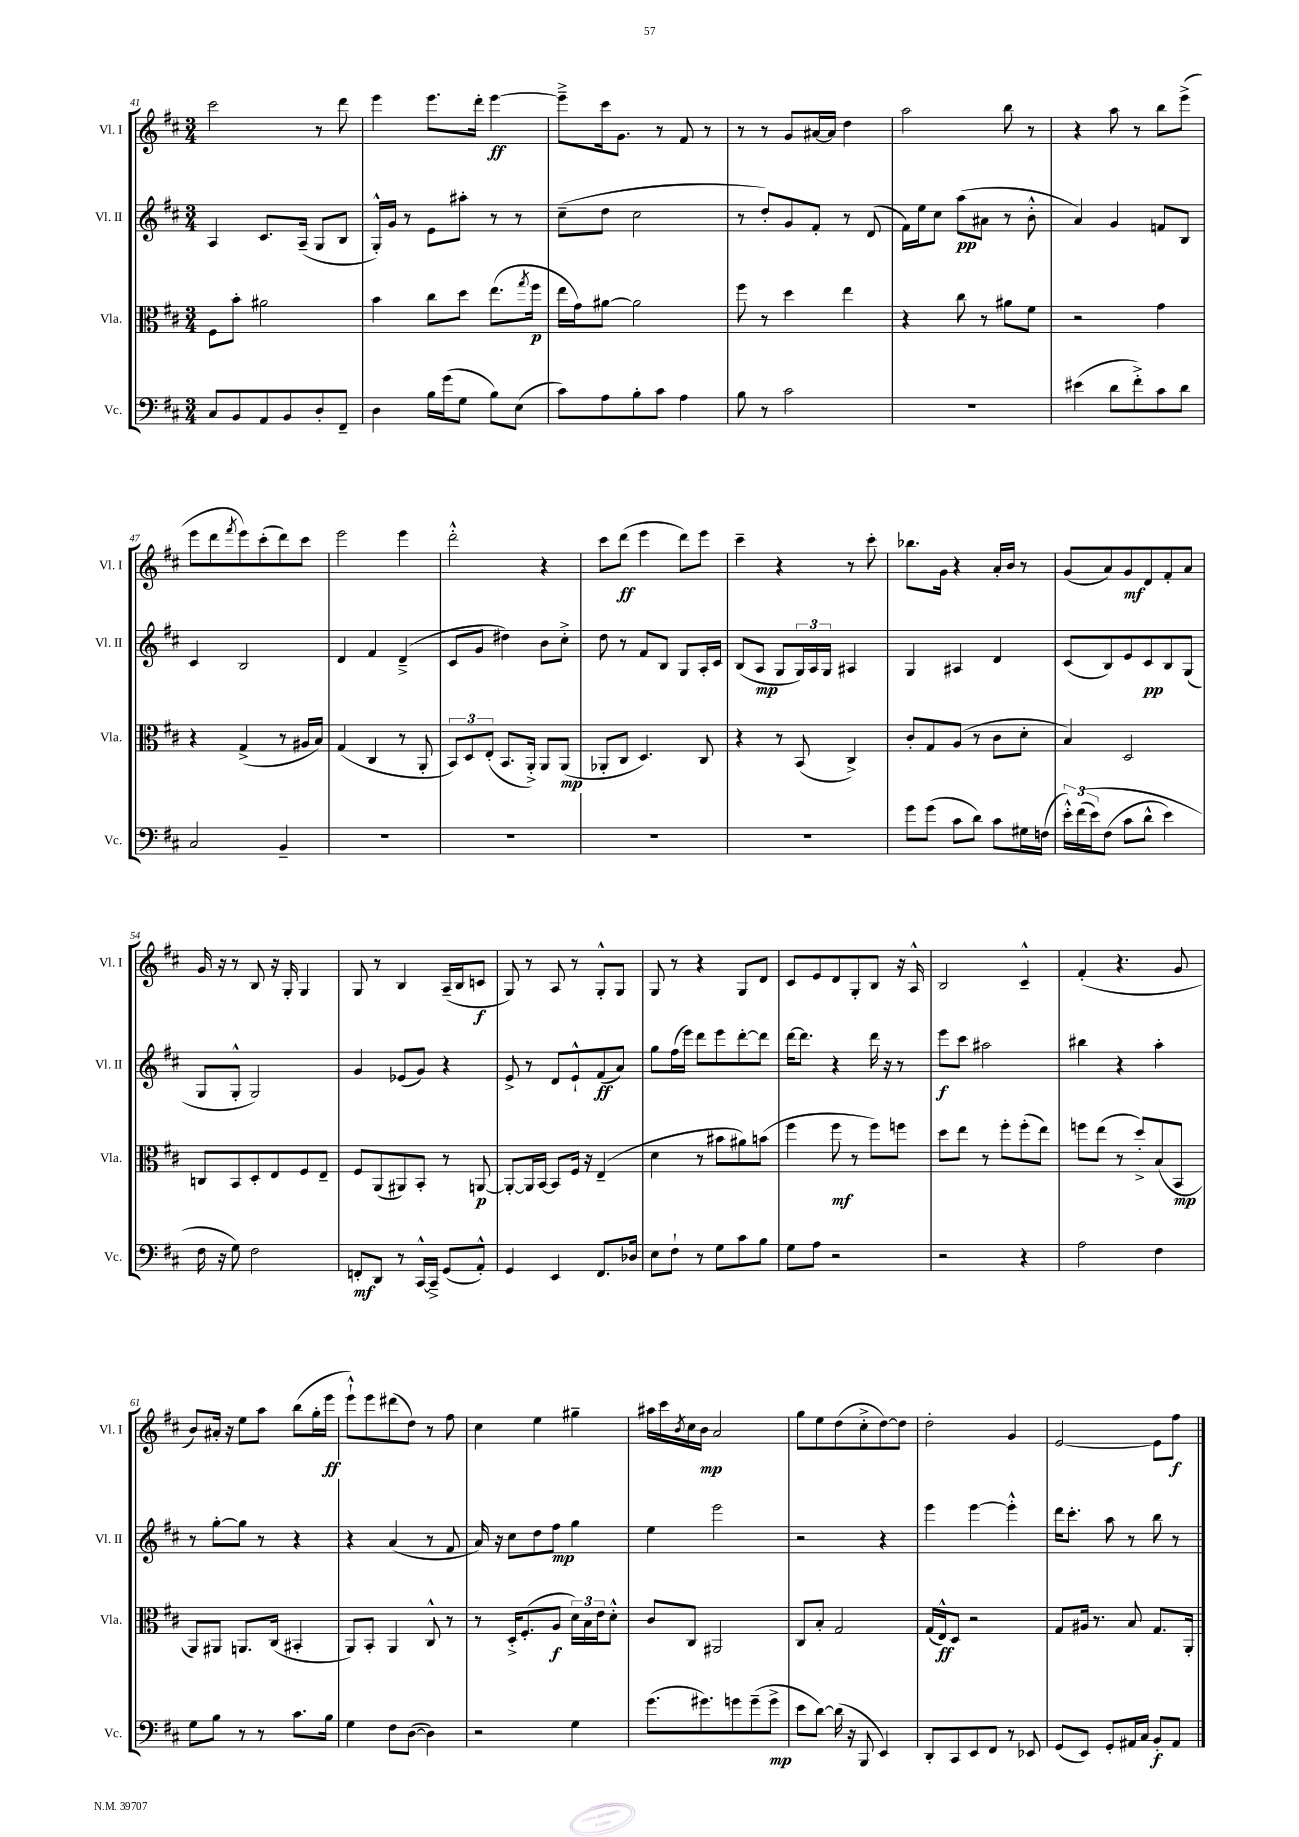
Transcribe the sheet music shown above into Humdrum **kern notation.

**kern	**dynam	**kern	**dynam	**kern	**dynam	**kern	**dynam
*part4	*part4	*part3	*part3	*part2	*part2	*part1	*part1
*staff4	*staff4	*staff3	*staff3	*staff2	*staff2	*staff1	*staff1
*I"Vc.	*	*I"Vla.	*	*I"Vl. II	*	*I"Vl. I	*
*I'Vc.	*	*I'Vla.	*	*I'Vl. II	*	*I'Vl. I	*
*clefF4	*	*clefC3	*	*clefG2	*	*clefG2	*
*k[f#c#]	*	*k[f#c#]	*	*k[f#c#]	*	*k[f#c#]	*
*M3/4	*	*M3/4	*	*M3/4	*	*M3/4	*
=41	=41	=41	=41	=41	=41	=41	=41
8C#/L	.	8F#\L	.	4A/	.	2ccc#\	.
8BB/	.	8b'\J	.	.	.	.	.
8AA/	.	2a#X\	.	8.c#/L	.	.	.
8BB/	.	.	.	.	.	.	.
.	.	.	.	(16A~/Jk	.	.	.
8D'/	.	.	.	8G/L	.	8r	.
8FF#~/J	.	.	.	8B/J	.	8ddd\	.
=42	=42	=42	=42	=42	=42	=42	=42
4D\	.	4b\	.	16G'^^/LL)	.	4eee\	.
.	.	.	.	16g/JJ	.	.	.
.	.	.	.	8r	.	.	.
16B\LL	.	8cc#\L	.	8e\L	.	8.eee\L	.
(16g\J	.	.	.	.	.	.	.
8G\J	.	8dd\J	.	8aa#X'\J	.	.	.
.	.	.	.	.	.	16ddd'\Jk	.
8B\L)	.	(8.ee\L	.	8r	.	[4eee\	ff
(8E\J	.	.	.	8r	.	.	.
.	.	8qgg/	.	.	.	.	.
.	.	16ff#\Jk	p	.	.	.	.
=43	=43	=43	=43	=43	=43	=43	=43
8c#\L)	.	16ee\LL	.	(8cc#~\L	.	8eee~^\L]	.
.	.	16g\J)	.	.	.	.	.
8A\	.	[8a#X\J	.	8dd\J	.	16ccc#\k	.
.	.	.	.	.	.	8.g\J	.
8B'\	.	2a#\]	.	2cc#\	.	.	.
8c#\J	.	.	.	.	.	8r	.
4A\	.	.	.	.	.	8f#/	.
.	.	.	.	.	.	8r	.
=44	=44	=44	=44	=44	=44	=44	=44
8B\	.	8ff#\	.	8r	.	8r	.
8r	.	8r	.	8dd'/L)	.	8r	.
2c#\	.	4dd\	.	8g/	.	8g/L	.
.	.	.	.	8f#'/J	.	[16a#X/L	.
.	.	.	.	.	.	16a#/JJ]	.
.	.	4ee\	.	8r	.	4dd\	.
.	.	.	.	(8d/	.	.	.
=45	=45	=45	=45	=45	=45	=45	=45
2.r	.	4r	.	16f#\LL)	.	2aa\	.
.	.	.	.	16ee\J	.	.	.
.	.	.	.	8cc#\J	.	.	.
.	.	8cc#\	.	(8aa\L	pp	.	.
.	.	8r	.	8a#X\J	.	.	.
.	.	8a#X\L	.	8r	.	8bb\	.
.	.	8f#\J	.	8b'^^\	.	8r	.
=46	=46	=46	=46	=46	=46	=46	=46
(4e#X\	.	2r	.	4a/)	.	4r	.
8d\L	.	.	.	4g/	.	8aa\	.
8f#'^\)	.	.	.	.	.	8r	.
8c#\	.	4g\	.	8fn/L	.	8bb\L	.
8d\J	.	.	.	8B/J	.	(8eee^\J	.
!!LO:LB:g=z
=47	=47	=47	=47	=47	=47	=47	=47
2C#/	.	4r	.	4c#/	.	8eee\L	.
.	.	.	.	.	.	8ddd\	.
.	.	.	.	.	.	8qfff#/	.
.	.	(4G^/	.	2B/	.	8eee\)	.
.	.	.	.	.	.	(8ccc#'\	.
4BB~/	.	8r	.	.	.	8ddd\)	.
.	.	16A#X/LL	.	.	.	8ccc#\J	.
.	.	16B/JJ)	.	.	.	.	.
=48	=48	=48	=48	=48	=48	=48	=48
2.r	.	(4G/	.	4d/	.	2eee\	.
.	.	4C#/	.	4f#/	.	.	.
.	.	8r	.	(4d~^/	.	4eee\	.
.	.	8AA'/	.	.	.	.	.
=49	=49	=49	=49	=49	=49	=49	=49
2.r	.	12BB/L)	.	8c#/L	.	2ddd'^^\	.
.	.	12D/	.	.	.	.	.
.	.	.	.	8g/J	.	.	.
.	.	(12E'/J	.	.	.	.	.
.	.	8.BB/L	.	4dd#X\)	.	.	.
.	.	16AA'^/Jk)	.	.	.	.	.
.	.	8AA/L	.	8b\L	.	4r	.
.	.	(8AA/J	mp	8cc#'^\J	.	.	.
=50	=50	=50	=50	=50	=50	=50	=50
2.r	.	8AA-X'/L	.	8dd\	.	8ccc#\L	.
.	.	8C#/J	.	8r	.	(8ddd\J	ff
.	.	4.D/)	.	8f#/L	.	4eee\	.
.	.	.	.	8B/J	.	.	.
.	.	.	.	8G/L	.	8ddd\L)	.
.	.	8C#/	.	16A'/L	.	8eee\J	.
.	.	.	.	16c#/JJ	.	.	.
=51	=51	=51	=51	=51	=51	=51	=51
2.r	.	4r	.	(8B/L	.	4ccc#~\	.
.	.	.	.	8A/J	mp	.	.
.	.	8r	.	8G/L	.	4r	.
.	.	(8BB/	.	24G/L)	.	.	.
.	.	.	.	24A/	.	.	.
.	.	.	.	24G/JJ	.	.	.
.	.	4C#^/)	.	4A#X/	.	8r	.
.	.	.	.	.	.	8ccc#'\	.
=52	=52	=52	=52	=52	=52	=52	=52
8g\L	.	8c#'/L	.	4G/	.	8.bb-X\L	.
(8g\J	.	8G/	.	.	.	.	.
.	.	.	.	.	.	16g\Jk	.
8c#\L	.	(8A/J	.	4A#X/	.	4r	.
8d\J)	.	8r	.	.	.	.	.
8c#\L	.	8c#\L	.	4d/	.	16a'/LL	.
.	.	.	.	.	.	16b/JJ	.
16G#X\L	.	8d'\J	.	.	.	8r	.
(16Fn\JJ	.	.	.	.	.	.	.
=53	=53	=53	=53	=53	=53	=53	=53
24e'^^\LL)	.	4B/)	.	(8c#/L	.	(8g/L	.
((24f#\	.	.	.	.	.	.	.
24e\J)	.	.	.	.	.	.	.
(8F#\J	.	.	.	8B/)	.	8a/)	.
8c#\L	.	2D/	.	8e/	.	8g/	mf
8d^^\J	.	.	.	8c#/	pp	8d/	.
4e\)	.	.	.	8B/	.	8f#'/	.
.	.	.	.	(8G/J	.	8a/J	.
!!LO:LB:g=z
=54	=54	=54	=54	=54	=54	=54	=54
16F#\	.	8Cn/L	.	8G/L	.	16g/	.
16r	.	.	.	.	.	16r	.
8G\)	.	8BB/	.	8G'^^/J	.	8r	.
2F#\	.	8D'/	.	2G/)	.	8B/	.
.	.	8E/	.	.	.	16r	.
.	.	.	.	.	.	16G'/	.
.	.	8F#/	.	.	.	4G/	.
.	.	8E~/J	.	.	.	.	.
=55	=55	=55	=55	=55	=55	=55	=55
8FFn'/L	mf	8F#/L	.	4g/	.	8G/	.
8DD/J	.	(8AA/	.	.	.	8r	.
8r	.	8AA#X/)	.	(8e-X/L	.	4B/	.
[16CC#^^/LL	.	8BB'/J	.	8g/J)	.	.	.
16CC#~^/JJ]	.	.	.	.	.	.	.
(8GG/L	.	8r	.	4r	.	(16A~/LL	.
.	.	.	.	.	.	16B/J	.
8AA'^^/J)	.	[8AAn/	p	.	.	8cn/J	f
=56	=56	=56	=56	=56	=56	=56	=56
4GG/	.	8AA'/L_	.	8e^/	.	8G/)	.
.	.	16AA/L]	.	8r	.	8r	.
.	.	[16BB/JJ	.	.	.	.	.
4EE/	.	8BB/L]	.	8d/L	.	8A/	.
.	.	16F#/Jk	.	8e`^^/	.	8r	.
.	.	16r	.	.	.	.	.
8.FF#/L	.	(4E~/	.	(8f#/	ff	8G'^^/L	.
.	.	.	.	8a/J)	.	8G/J	.
16D-X/Jk	.	.	.	.	.	.	.
=57	=57	=57	=57	=57	=57	=57	=57
8E\L	.	4d\	.	8gg\L	.	8G/	.
8F#`\J	.	.	.	(16ff#\L	.	8r	.
.	.	.	.	16eee\JJ)	.	.	.
8r	.	8r	.	8ddd\L	.	4r	.
8G\L	.	8b#X\L	.	8eee\	.	.	.
8c#\	.	8a#X\)	.	[8ddd'\	.	8G/L	.
8B\J	.	(8bn\J	.	8ddd\J]	.	8d/J	.
=58	=58	=58	=58	=58	=58	=58	=58
8G\L	.	4ff#\	.	[16ddd\KL	.	8c#/L	.
.	.	.	.	8.ddd\J]	.	.	.
8A\J	.	.	.	.	.	8e/	.
2r	.	8ff#\	mf	4r	.	8d/	.
.	.	8r	.	.	.	8G'/	.
.	.	8ff#\L)	.	16ddd\	.	8B/J	.
.	.	.	.	16r	.	.	.
.	.	8ffn\J	.	8r	.	16r	.
.	.	.	.	.	.	16A^^/	.
=59	=59	=59	=59	=59	=59	=59	=59
2r	.	8dd\L	.	8eee\L	f	2B/	.
.	.	8ee\J	.	8ccc#\J	.	.	.
.	.	8r	.	2aa#X\	.	.	.
.	.	8ff#'\L	.	.	.	.	.
4r	.	(8ff#'\	.	.	.	4c#~^^/	.
.	.	8ee\J)	.	.	.	.	.
=60	=60	=60	=60	=60	=60	=60	=60
2A\	.	8ffn\L	.	4bb#X\	.	(4f#'/	.
.	.	(8ee\J	.	.	.	.	.
.	.	8r	.	4r	.	4.r	.
.	.	8dd'^/L)	.	.	.	.	.
4F#\	.	(8B/	.	4aa'\	.	.	.
.	.	8BB/J	mp	.	.	8g/	.
!!LO:LB:g=z
=61	=61	=61	=61	=61	=61	=61	=61
8G\L	.	8AA/L)	.	8r	.	8b/L)	.
8B\J	.	8AA#X/J	.	[8gg'\L	.	16a#X'/Jk	.
.	.	.	.	.	.	16r	.
8r	.	8.AAn/L	.	8gg\J]	.	8ee\L	.
8r	.	.	.	8r	.	8aa\J	.
.	.	(16C#/Jk	.	.	.	.	.
8.c#\L	.	4BB#X'/	.	4r	.	(8bb\L	.
.	.	.	.	.	.	16gg'\L	.
16B\Jk	.	.	.	.	.	16eee\JJ	ff
=62	=62	=62	=62	=62	=62	=62	=62
4G\	.	8AA/L)	.	4r	.	8eee`^^\L)	.
.	.	8BB'/J	.	.	.	8eee\	.
8F#\L	.	4AA/	.	(4a/	.	(8ddd#X\	.
([8D\J	.	.	.	.	.	8dd\J)	.
4D\])	.	8C#^^/	.	8r	.	8r	.
.	.	8r	.	8f#/	.	8ff#\	.
=63	=63	=63	=63	=63	=63	=63	=63
2r	.	8r	.	16a/)	.	4cc#\	.
.	.	.	.	16r	.	.	.
.	.	16D'^/KL	.	8cc#\L	.	.	.
.	.	(8.F#'/	.	.	.	.	.
.	.	.	.	8dd\	.	4ee\	.
.	.	8A/J	f	8ff#\J	mp	.	.
4G\	.	24d\LL)	.	4gg\	.	4gg#X~\	.
.	.	24B\	.	.	.	.	.
.	.	24e\J	.	.	.	.	.
.	.	8d'^^\J	.	.	.	.	.
=64	=64	=64	=64	=64	=64	=64	=64
(8.g\L	.	8c#/L	.	4ee\	.	16aa#X\LL	.
.	.	.	.	.	.	16ccc#\	.
.	.	.	.	.	.	8qb/	.
.	.	8C#/J	.	.	.	16cc#\	.
8.g#X\)	.	.	.	.	.	16b\JJ	mp
.	.	2AA#X/	.	2eee\	.	2a/	.
8gn\	.	.	.	.	.	.	.
(8g~\	.	.	.	.	.	.	.
8g^\J	mp	.	.	.	.	.	.
=65	=65	=65	=65	=65	=65	=65	=65
8e\L	.	8C#/L	.	2r	.	8gg\L	.
[8d\J)	.	8B'/J	.	.	.	8ee\	.
(16d\]	.	2G/	.	.	.	(8dd\	.
16r	.	.	.	.	.	.	.
8BBB/	.	.	.	.	.	8cc#'^\	.
4EE/)	.	.	.	4r	.	[8dd\)	.
.	.	.	.	.	.	8dd\J]	.
=66	=66	=66	=66	=66	=66	=66	=66
8DD'/L	.	(16G/LL	.	4eee\	.	2dd'\	.
.	.	16E^^/J)	ff	.	.	.	.
8CC#/	.	8D/J	.	.	.	.	.
8EE/	.	2r	.	[4eee\	.	.	.
8FF#/J	.	.	.	.	.	.	.
8r	.	.	.	4eee'^^\]	.	4g/	.
8EE-X/	.	.	.	.	.	.	.
=67	=67	=67	=67	=67	=67	=67	=67
(8GG/L	.	8G/L	.	16ddd\KL	.	[2e/	.
.	.	.	.	8.ccc#'\J	.	.	.
8EE/J)	.	16A#X/Jk	.	.	.	.	.
.	.	8.r	.	.	.	.	.
8GG'/L	.	.	.	8aa\	.	.	.
16AA#X/L	.	8B/	.	8r	.	.	.
16C#/JJ	.	.	.	.	.	.	.
8BB'/L	f	8.G/L	.	8bb\	.	8e\L]	.
8AA#/J	.	.	.	8r	.	8ff#\J	f
.	.	16AA'/Jk	.	.	.	.	.
==	==	==	==	==	==	==	==
*-	*-	*-	*-	*-	*-	*-	*-
